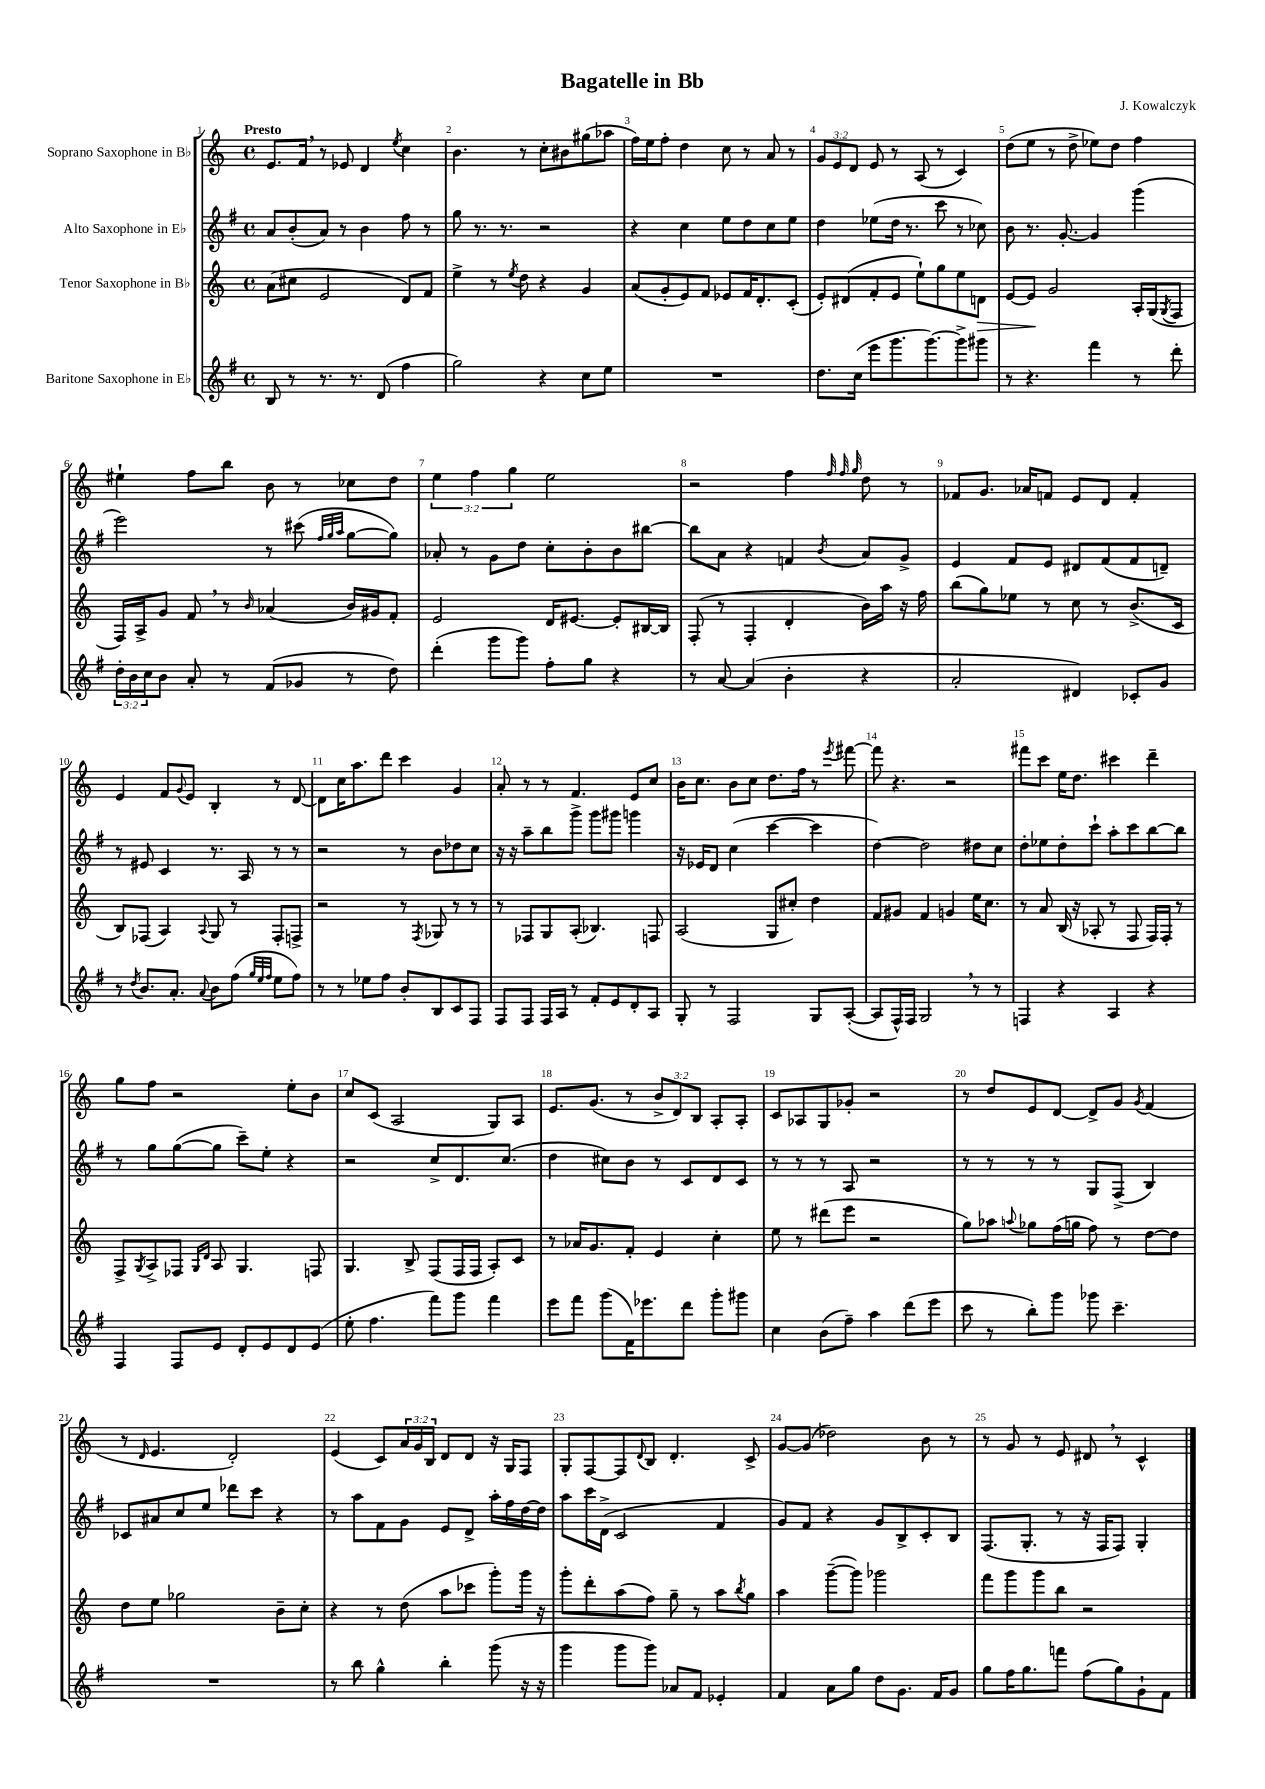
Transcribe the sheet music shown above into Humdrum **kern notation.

**kern	**kern	**kern	**kern
*staff4	*staff3	*staff2	*staff1
*clefG2	*clefG2	*clefG2	*clefG2
*k[f#]	*k[]	*k[f#]	*k[]
*M4/4	*M4/4	*M4/4	*M4/4
*met(c)	*met(c)	*met(c)	*met(c)
8B/	(8a\L	8a/L	8.e/L
8r	8cc#\J	(8b'/	.
.	.	.	16f/Jk
8.r	2e/	8a/J)	8r
.	.	8r	8e-/
8.r	.	.	.
.	.	4b\	4d/
(8d/	.	.	.
.	.	.	8qee/
4ff#\	8d/L)	8ff#\	4cc\
.	8f/J	8r	.
=	=	=	=
2gg\)	4ee^\	8gg\	4.b\
.	.	8.r	.
.	8r	.	.
.	.	8.r	.
.	8qee/	.	.
.	8dd\	.	8r
4r	4r	2r	8cc'\L
.	.	.	8b#\
8cc\L	4g/	.	(8gg#\
8ee\J	.	.	8aa-\J
=	=	=	=
1r	(8a/L	4r	16ff\LL)
.	.	.	16ee\J
.	8g'/	.	8ff'\J
.	8e/)	4cc\	4dd\
.	8f/J	.	.
.	8e-/L	8ee\L	8cc\
.	16f/K	8dd\	8r
.	8.d'/	.	.
.	.	8cc\	8a/
.	(8c'/J	8ee\J	8r
=	=	=	=
8.dd\L	8e'/L)	4dd\	12g/L
.	.	.	12e/
.	(8d#/	.	.
.	.	.	12d/J
(16cc\Jk	.	.	.
8eee\L	8f'/	(8ee-\L	8e/
8.ggg\	8e/J	16dd\Jk	8r
.	.	8.r	.
.	8ee`\L)	.	(8A/
[8.ggg\)	.	.	.
.	8gg\	8ccc\	8r
8ggg^\]	8ee\	8r	4c/)
8ggg#\J	8d\J	8cc-\)	.
=	=	=	=
8r	[8e/L	8b\	(8dd\L
4.r	8e/]J	8.r	8ee\J
.	2g/	.	8r
.	.	[8.g'/	.
.	.	.	8dd^\
4fff#\	.	4g/]	8ee-\L)
.	.	.	8dd\J
8r	16A'/LL	(4ggg\	4ff\
.	(16G/J	.	.
.	8qG/	.	.
8ddd'\	8F/J	.	.
=	=	=	=
24dd'\LL	16F/LL)	2eee\)	4ee#`\
24b\	.	.	.
.	16A^/J	.	.
24cc\J	.	.	.
8b\J	8g/J	.	.
8a'/	8f/	.	8ff\L
8r	8r	.	8bb\J
.	16qqb/	.	.
(8f#/L	(4a-/	8r	8b\
8g-/J	.	(8ccc#\	8r
.	.	32qqff#/LLL	.
.	.	32qqgg/	.
.	.	32qqaa/JJJ	.
8r	16b/LL)	[8gg\L	8cc-\L
.	16g#/J	.	.
8dd\)	8f'/J	8gg\]J)	8dd\J
=	=	=	=
(4ddd'\	2e/	8a-'/	6ee\
.	.	8r	.
.	.	.	6ff\
8ggg\L	.	8g\L	.
.	.	.	6gg\
8ggg\J)	.	8dd\J	.
8ff#'\L	16d/LK	8cc'\L	2ee\
.	[8.e#/J	.	.
8gg\J	.	8b'\	.
4r	8e#'/]L	8b\	.
.	[16B#/L	[8bb#\J	.
.	16B#/]JJ	.	.
=	=	=	=
8r	(8F'/	8bb#\]L	2r
[8a/	8r	8a\J	.
(4a/]	4F'/	4r	.
4b'\	4d'/	4f/	4ff\
.	.	.	32qqff/
.	.	.	32qqff/
.	.	8qb/	32qqgg/
4r	16b\LL)	8a/L	8dd\
.	16aa\JJ	.	.
.	16r	8g^/J	8r
.	16ff\	.	.
=	=	=	=
2a'/	(8bb\L	4e/	8f-/L
.	8gg\)	.	8.g/J
.	8ee-\J	8f#/L	.
.	.	.	16a-/LK
.	8r	8e/J	8f/J
4d#/)	8cc\	8d#/L	8e/L
.	8r	(8f#/	8d/J
8c-'/L	(8.b^/L	8f#/	4f'/
8g/J	.	8d~/J)	.
.	16c/Jk	.	.
=	=	=	=
8r	8B/L)	8r	4e/
8qdd/	.	.	.
8.b/L	(8F-/J	8e#/	.
.	4A/)	4c/	8f/L
8.a'/J	.	.	.
.	.	.	8qqg/
.	.	.	8e/J
8qqa/	8qqA/	.	.
8b\L	8G/	8.r	4B'/
(8ff#\J	8r	.	.
.	.	16A/	.
32qqgg/LLL	.	.	.
32qqee/	.	.	.
32qqff#/JJJ	.	.	.
8ee\L	8F-'/L	8r	8r
8ff#\J)	8F^/J	8r	[8d/
=	=	=	=
8r	2r	2r	8d\]L
8r	.	.	16cc\K
.	.	.	8.aa\
8ee-\L	.	.	.
8ff#\J	.	.	8ddd\J
8b'/L	8r	8r	4ccc\
.	8qF/	.	.
8B/	8G-/	8b\L	.
8c/	8r	8dd-\	4g/
8F#/J	8r	8cc\J	.
=	=	=	=
8F#/L	8r	16r	8a'/
.	.	16r	.
8F#/J	8F-/L	8aa~\L	8r
16F#/LL	8G/	8bb\	8r
16A/JJ	.	.	.
8r	(8A'/J	8ggg^\J	4.f/
8f#'/L	4.B-/)	8ggg\L	.
8e/	.	8ggg#\J	.
8d'/	.	4ggg\	8e/L
8A/J	8F/	.	8cc/J
=	=	=	=
8G'/	(2A/	16r	16b\LK
.	.	16e-/LK	8.cc\J
8r	.	8d/J	.
2F#/	.	(4cc\	8b\L
.	.	.	8cc\J
.	8G/L	[4ccc\	8.dd\L
.	8cc#'/J)	.	.
.	.	.	16ff\Jk
8G/L	4dd\	4ccc\]	8r
.	.	.	8qeee/
([8A'/J	.	.	[8fff#\
=	=	=	=
8A/]L	8f/L	[4dd\)	8fff#\]
16F#^^/L)	8g#/J	.	4.r
16F#/JJ	.	.	.
2G/	4f/	2dd\]	.
.	4g/	.	2r
8r	16ee\LK	8dd#\L	.
.	8.cc\J	.	.
8r	.	8cc\J	.
=	=	=	=
4F/	8r	8dd'\L	8fff#\L
.	8a/	8ee-\	8ccc\J
4r	(16B/	8dd'\	16ee\LK
.	16r	.	8.dd\J
.	8A-'/	8ccc`\J	.
4A/	8r	8aa'\L	4ccc#\
.	8F/	8ccc\	.
4r	16F/LL)	[8bb\	4ddd~\
.	16F'/JJ	.	.
.	8r	8bb\]J	.
=	=	=	=
4F#/	8F^/L	8r	8gg\L
.	8qG/	.	.
.	8A^/	8gg\L	8ff\J
8F#/L	8F-/J	([8gg\	2r
.	16qqG/LL	.	.
.	16qqd/JJ	.	.
8e/J	8A/	8gg\]J	.
8d'/L	4.G/	8ccc~\L)	.
8e/	.	8ee'\J	.
8d/	.	4r	8ee'\L
(8e/J	8F/	.	8b\J
=	=	=	=
8ee'\	4.G/	2r	8cc/L
4.ff#\	.	.	(8c/J
.	.	.	2A/
.	8B^/	.	.
8fff#\L)	(8F/L	8cc^/L	.
8ggg\J	16F/L	8.d/	.
.	16F/JJ	.	.
4fff#\	8A'/L)	.	8G/L)
.	.	(8.cc/J	.
.	8c/J	.	8A/J
=	=	=	=
8eee\L	8r	4dd\	8.e/L
8fff#\J	16a-/LK	.	.
.	8.g/	.	(8.g/J
(8ggg\L	.	8cc#\L)	.
16f#\K)	8f'/J	8b\J	8r
8.eee-\	.	.	.
.	4e/	8r	12b^/L
.	.	.	12d/)
8ddd\J	.	8c/L	.
.	.	.	12B/J
8ggg'\L	4cc'\	8d/	8A'/L
8ggg#\J	.	8c/J	8A'/J
=	=	=	=
4cc\	8ee\	8r	8c/L
.	8r	8r	8A-/
(8b\L	(8ddd#\L	8r	8G/
8ff#~\J)	8eee\J	8A/	8g-'/J
4aa\	2r	2r	2r
(8ddd\L	.	.	.
8eee\J	.	.	.
=	=	=	=
8ccc\	8gg\L)	8r	8r
8r	8aa-\J	8r	8dd/L
.	8qqaa/	.	.
8bb'\L)	8gg-\L	8r	8e/
8ggg\J	(16ff\L	8r	[8d/J
.	16gg\JJ	.	.
8ggg-\	8ff\)	8G/L	8d^/]L
4.ccc~\	8r	(8F#^/J	8g/J
.	.	.	8qg/
.	[8dd\L	4B/)	(4f/
.	8dd\]J	.	.
=	=	=	=
1r	8dd\L	8c-/L	8r
.	.	.	16qqd/
.	8ee\J	8a#/	4.e/
.	2gg-\	8cc/	.
.	.	8ee/J	.
.	.	8ddd-\L	2d'/)
.	.	8ccc\J	.
.	8b~\L	4r	.
.	8cc'\J	.	.
=	=	=	=
8r	4r	8r	(4e/
8bb\	.	8aa\L	.
4gg^^\	8r	8f#\	8c/L)
.	(8dd\	8g\J	24a/L
.	.	.	24g/
.	.	.	24B/JJ
4bb'\	8aa\L	8e/L	8d/L
.	8ccc-\J	8d^/J	8d/J
(8ggg\	8ggg'\L)	16aa'\LL	16r
.	.	16ff#\	16G/LK
16r	16ggg\Jk	[16dd\	8F/J
16r	16r	16dd\]JJ	.
=	=	=	=
4ggg\	8ggg'\L	8aa\L	8G'/L
.	8ddd'\	16ccc\L	[8F/
.	.	(16d^\JJ	.
8ggg\L	(8aa\	2c/	8F/]
.	.	.	8qqd/
8ggg\J)	8ff\J)	.	8B/J
8a-/L	8gg~\	.	4.d'/
8f#/J	8r	.	.
4e-'/	8aa\L	4f#/	.
.	8qbb/	.	.
.	8gg\J	.	8c^/
=	=	=	=
4f#/	4aa\	8g/L)	[8g/L
.	.	8f#/J	(8g/]J
8a\L	([8ggg~\L	4r	2dd-\)
8gg\J	8ggg\]J)	.	.
8dd\L	2ggg-\	8g/L	.
8.g\J	.	8B^/	.
.	.	8c'/	8b\
16f#/LK	.	.	.
8g/J	.	8B/J	8r
=	=	=	=
8gg\L	8fff\L	(8.F#/L	8r
16ff#\K	8ggg\	.	8g/
8.gg\	.	8.G'/J	.
.	8ggg\	.	8r
8fff\J	8bb\J	8r	8e/
(8ff#\L	2r	16r	8d#/
.	.	16F#/LK	.
8gg\)	.	8F#/J)	8r
8g`\	.	4G'/	4c^^/
8f#\J	.	.	.
==	==	==	==
*-	*-	*-	*-
